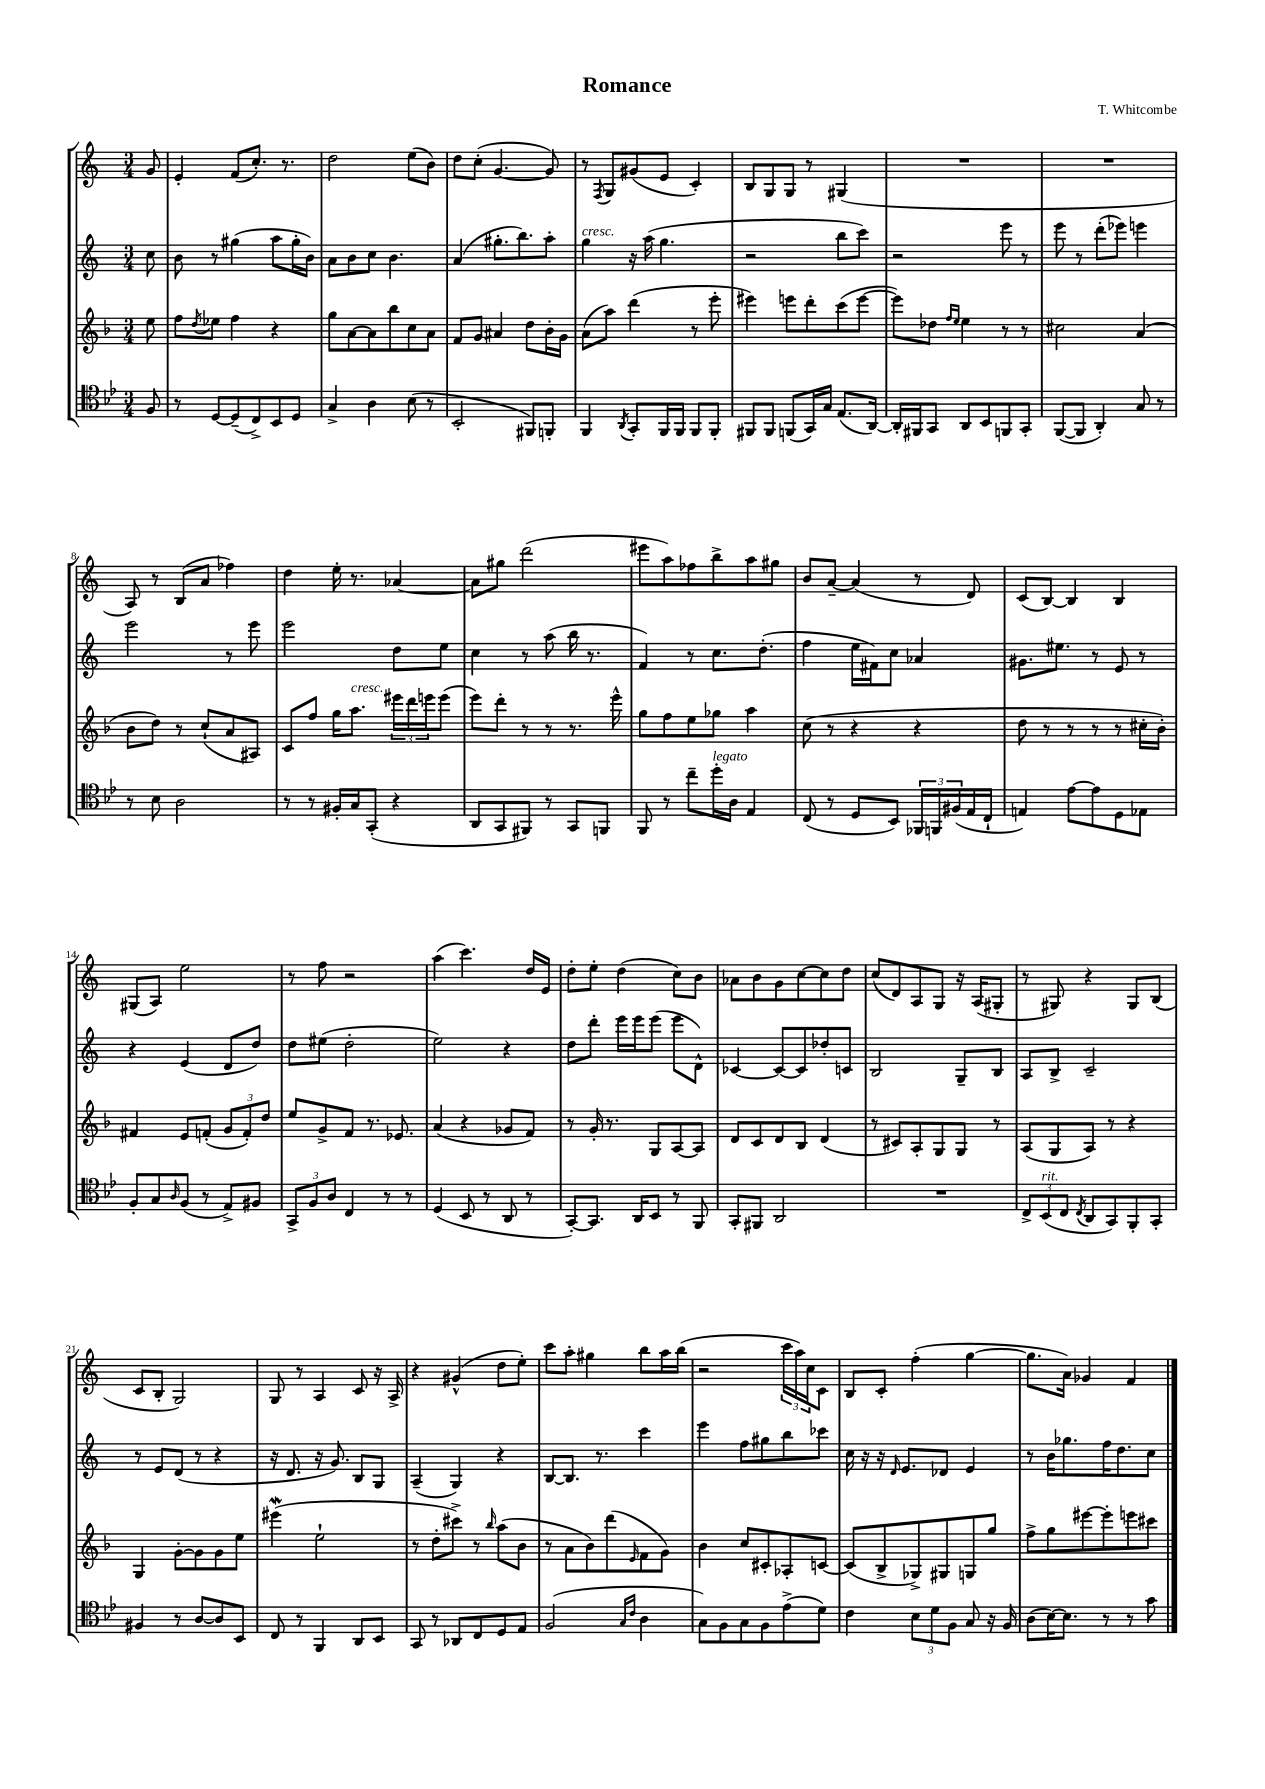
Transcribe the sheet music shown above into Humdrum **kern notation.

**kern	**kern	**kern	**kern
*part4	*part3	*part2	*part1
*staff4	*staff3	*staff2	*staff1
*clefC4	*clefG2	*clefG2	*clefG2
*k[b-e-]	*k[b-]	*k[]	*k[]
*M3/4	*M3/4	*M3/4	*M3/4
=	=	=	=
8F/	8ee\	8cc\	8g/
=1	=1	=1	=1
8r	8ff\L	8b\	4e'/
.	8qdd/	.	.
[8D/L	8ee-X\J	8r	.
(8D~/]	4ff\	(4gg#X\	(8f/L
8C^/)	.	.	8.cc'/J)
8BB-/	4r	8aa\L	.
.	.	.	8.r
8D/J	.	16gg#'\L	.
.	.	16b\JJ)	.
=2	=2	=2	=2
4G^/	8gg\L	8a\L	2dd\
.	[8a\	8b\	.
4A\	8a\]	8cc\J	.
.	8bb-\	4.b\	.
(8B-\	8cc\	.	(8ee\L
8r	8a\J	.	8b\J)
=3	=3	=3	=3
2BB-'/	8f/L	(4a/	8dd\L
.	8g/J	.	(8cc'\J
.	4a#X/	8.gg#X'\L	[4.g/
.	.	8.bb\)	.
8FF#X/L)	8dd\L	.	.
8FFn'/J	16b-'\L	8aa'\J	8g/])
.	16g\JJ	.	.
=4	=4	=4	=4
!	!	!LO:TX:a:i:t=cresc.	!
4FF/	(8a\L	4gg\	8r
.	.	.	8qF/
.	8aa\J)	.	8G/L
8qAA/	.	.	.
8GG'/L	(4ddd\	16r	(8g#X/
.	.	(16aa\	.
16FF/L	.	4.gg\	8e/J
16FF/JJ	.	.	.
8FF/L	8r	.	4c'/)
8FF'/J	8eee'\	.	.
=5	=5	=5	=5
8FF#X/L	4eee#X\)	2r	8B/L
8FF#/J	.	.	8G/
(8FFn/L	8eeen\L	.	8G/J
16GG/L)	8ddd'\	.	8r
16G/JJ	.	.	.
(8.E-/L	(8ccc\	8bb\L	(4G#X/
.	[8eee\J	8ccc\J)	.
[16AA/Jk)	.	.	.
=6	=6	=6	=6
16AA'/LL]	8eee\L])	2r	2.r
16FF#X/J	.	.	.
8GG/J	8dd-X\J	.	.
.	16qqff/LL	.	.
.	16qqee/JJ	.	.
8AA/L	4ee\	.	.
8BB-/	.	.	.
8FFn/	8r	8eee\	.
8GG'/J	8r	8r	.
=7	=7	=7	=7
([8FF/L	2cc#X\	8eee\	2.r
8FF/J]	.	8r	.
4AA'/)	.	(8ddd'\L	.
.	.	8eee-X\J)	.
8G/	(4a/	4eeen\	.
8r	.	.	.
!!LO:LB:g=z
=8	=8	=8	=8
8r	8b-\L	2eee\	8A/)
8B-\	8dd\J)	.	8r
2A\	8r	.	(8B/L
.	(8cc`/L	.	8a/J
.	8a/	8r	4ff-X\)
.	8A#X/J)	8eee\	.
=9	=9	=9	=9
8r	8c/L	2eee\	4dd\
8r	8ff/J	.	.
16F#X'/LL	16gg\KL	.	16ee'\
!	!LO:TX:a:i:t=cresc.	!	!
16G/J	8.aa\J	.	8.r
(8GG'/J	.	.	.
4r	24eee#X\LL	8dd\L	[4a-X/
.	24ddd\	.	.
.	24eeen\J	.	.
.	(8eee\J	8ee\J	.
=10	=10	=10	=10
8AA/L	8eee\L)	4cc\	8a-\L]
8GG/	8ddd'\J	.	8gg#X\J
8FF#X/J)	8r	8r	(2ddd\
8r	8r	(8aa\	.
8GG/L	8.r	16bb\	.
.	.	8.r	.
8FFn/J	.	.	.
.	16eee^^\	.	.
=11	=11	=11	=11
8FF/	8gg\L	4f/)	8eee#X\L
8r	8ff\	.	8aa\)
8cc~\L	8ee\	8r	8ff-X\
!LO:TX:a:i:t=legato	!	!	!
16dd'\L	8gg-X\J	8.cc\L	8bb^\
16A\JJ	.	.	.
4E-/	4aa\	.	8aa\
.	.	(8.dd'\J	.
.	.	.	8gg#X\J
=12	=12	=12	=12
(8C/	(8cc\	4ff\	8b/L
8r	8r	.	[8a~/J
8D/L	4r	16ee\LL	(4a/]
.	.	16f#X\J)	.
8BB-/J)	.	8cc\J	.
24FF-X/LL	4r	4a-X/	8r
24FFn/	.	.	.
(24F#X/	.	.	.
16E-/	.	.	8d/)
16C`/JJ	.	.	.
=13	=13	=13	=13
4En/)	8dd\	8.g#X\L	(8c/L
.	8r	.	[8B/J)
.	.	8.ee#X\J	.
[8e-\L	8r	.	4B/]
8e-\]	8r	8r	.
8D\	8r	8e/	4B/
8E-X\J	16cc#X'\LL	8r	.
.	16b-'\JJ)	.	.
!!LO:LB:g=z
=14	=14	=14	=14
8F'/L	4f#X/	4r	(8G#X/L
8G/	.	.	8A/J)
16qqA/	.	.	.
(8F/J	8e/L	(4e/	2ee\
8r	(8fn'/J	.	.
8E-^/L)	12g/L	8d/L	.
.	12f'/)	.	.
8F#X/J	.	8dd/J)	.
.	12dd/J	.	.
=15	=15	=15	=15
12GG^/L	8ee/L	8dd\L	8r
12F/	.	.	.
.	8g^/	(8ee#X\J	8ff\
12A/J	.	.	.
4C/	8f/J	2dd'\	2r
.	8.r	.	.
8r	.	.	.
.	8.e-X/	.	.
8r	.	.	.
=16	=16	=16	=16
(4D/	(4a/	2ee\)	(4aa\
8BB-/	4r	.	4.ccc\)
8r	.	.	.
8AA/	8g-X/L	4r	.
8r	8f/J)	.	16dd/LL
.	.	.	16e/JJ
=17	=17	=17	=17
[8GG'/L)	8r	8dd\L	8dd'\L
8.GG/J]	16g'/	8ddd'\J	8ee'\J
.	8.r	.	.
.	.	16eee\LL	(4dd\
16AA/KL	.	16eee\J	.
8BB-/J	8G/L	(8eee\J	.
8r	[8A/	8eee\L	8cc\L)
8FF/	8A/J]	8d^^\J)	8b\J
=18	=18	=18	=18
8GG'/L	8d/L	[4c-X/	8a-X\L
8FF#X/J	8c/	.	8b\
2AA/	8d/	8c-/L_	8g\
.	8B-/J	8c-/]	[8cc\
.	(4d/	8dd-X'/	8cc\]
.	.	8cn/J	8dd\J
=19	=19	=19	=19
2.r	8r	2B/	(8cc/L
.	8c#X/L)	.	8d/)
.	8A'/	.	8A/
.	8G/	.	8G/J
.	8G/J	8G~/L	16r
.	.	.	(16A/KL
.	8r	8B/J	8G#X'/J
=20	=20	=20	=20
12C^/L	(8A/L	8A/L	8r
!LO:TX:a:i:t=rit.	!	!	!
(12BB-/	.	.	.
.	8G/	8B^/J	8G#X/)
12C/J	.	.	.
8qC/	.	.	.
8AA/L	8A/J)	2c~/	4r
8GG/)	8r	.	.
8FF'/	4r	.	8G#/L
8GG'/J	.	.	(8B/J
!!LO:LB:g=z
=21	=21	=21	=21
4F#X/	4G/	8r	8c/L
.	.	8e/L	8B'/J
8r	[8g'\L	(8d/J	2G/)
[8A/L	8g\]	8r	.
8A/]	8g\	4r	.
8BB-/J	8ee\J	.	.
=22	=22	=22	=22
8C/	(4eee#XW\	16r	8G/
.	.	8.d/	.
8r	.	.	8r
4FF/	2ee`\	16r	4A/
.	.	8.g/)	.
8AA/L	.	8B/L	8c/
8BB-/J	.	8G/J	16r
.	.	.	16A^/
=23	=23	=23	=23
8GG/	8r	(4A~/	4r
8r	8dd'\L	.	.
8AA-X/L	8ccc#X^\J)	4G/)	(4g#X^^/
8C/	8r	.	.
.	16qqbb-/	.	.
8D/	(8aa\L	4r	8dd\L
8E-/J	8b-\J	.	8ee'\J)
=24	=24	=24	=24
(2F/	8r	[8B/L	8ccc\L
.	8a\L	8.B/J]	8aa'\J
.	8b-\)	.	4gg#X\
.	.	8.r	.
.	(8ddd\	.	.
16qqG/LL	.	.	.
16qqc/JJ	16qqe/	.	.
4A\	8f\	4ccc\	8bb\L
.	8g\J)	.	16aa\L
.	.	.	(16bb\JJ
=25	=25	=25	=25
8G\L)	4b-\	4eee\	2r
8F\	.	.	.
8G\	8cc/L	8ff\L	.
8F\	8c#X'/	8gg#X\	.
(8e-^\	8A-X'/	8bb\	24ccc\LL
.	.	.	24aa\)
.	.	.	24cc\J
8d\J)	[8cn/J	8ccc-X\J	8c\J
=26	=26	=26	=26
4c\	(8c/L]	16cc\	8B/L
.	.	16r	.
.	8B-^/	16r	8c'/J
.	.	16qqd/	.
.	.	8.e/L	.
12B-\L	8G-X^/)	.	(4ff'\
12d\	.	.	.
.	8G#X/	8d-X/J	.
12F\J	.	.	.
8G/	8Gn/	4e/	[4gg\
16r	8gg/J	.	.
16F/	.	.	.
=27	=27	=27	=27
(8A\L	8ff^\L	8r	8.gg\L]
[16B-\K)	8gg\	16b\KL	.
8.B-\J]	.	8.gg-X\	16a\Jk)
.	[8eee#X\	.	4g-X/
8r	8eee#'\]	16ff\K	.
.	.	8.dd\	.
8r	8eeen\	.	4f/
8g\	8ccc#X\J	8cc\J	.
==	==	==	==
*-	*-	*-	*-
